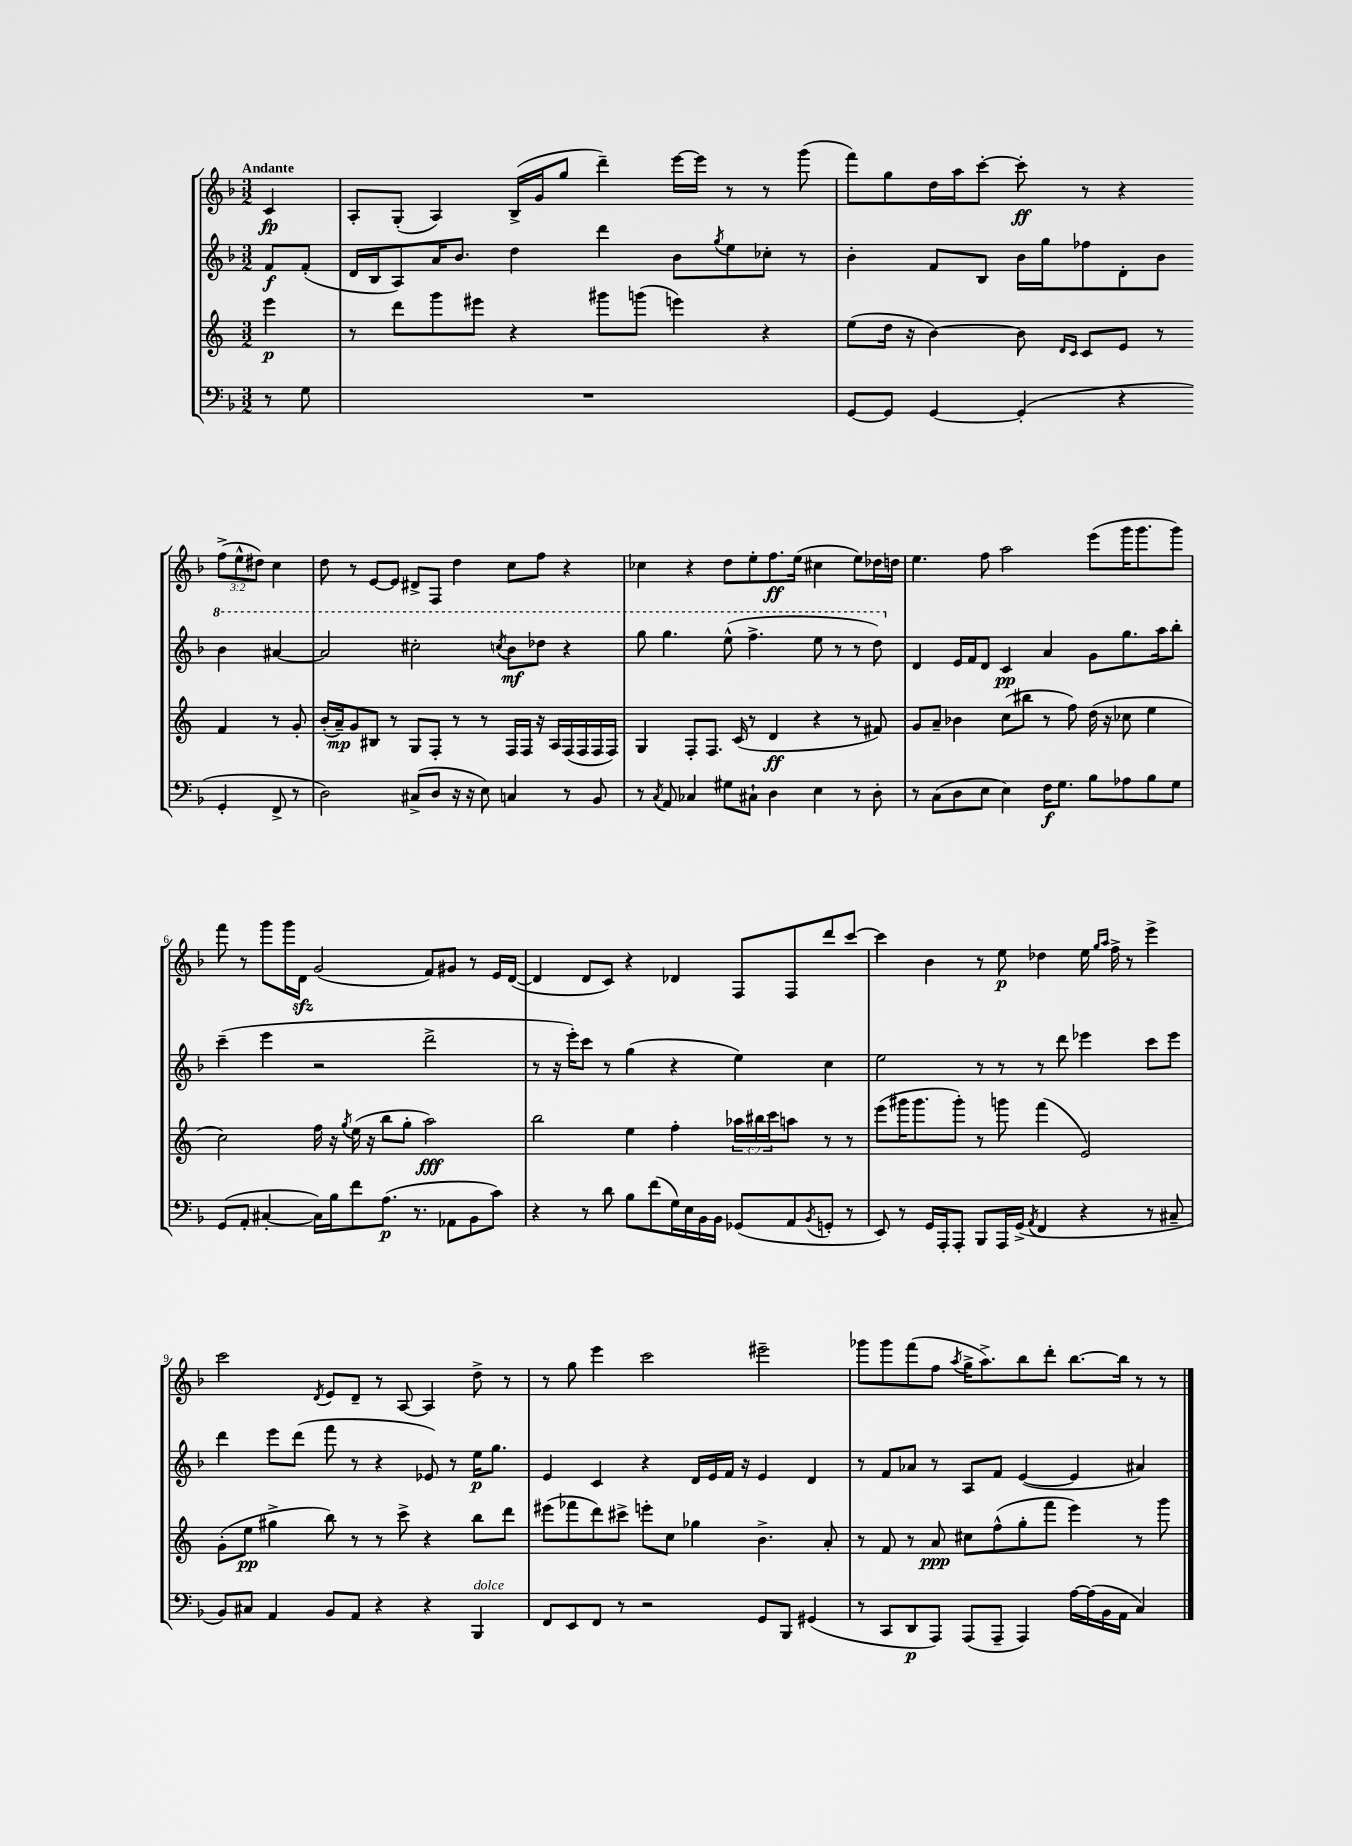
<<
\new StaffGroup <<
\new Staff = "s0" {
    \clef treble \key f \major \numericTimeSignature \time 3/2 \override Staff.TupletNumber.text = #tuplet-number::calc-fraction-text \partial 4 \tempo "Andante"
    c'4\fp |
    a8-. g8-.( a4) bes16->( g'16 g''8 d'''4--) e'''16~ e'''16 r8 r8 g'''8( |
    f'''8) g''8 d''16 a''16 c'''8~-. c'''8-.\ff r8 r4 \tuplet 3/2 { f''8->( e''8-^ dis''8) } c''4 |
    d''8 r8 e'8~ e'8 dis'8-> f8 d''4 c''8 f''8 r4 |
    ces''4 r4 d''8 e''8-. f''8.\ff e''16( cis''4 e''8) des''16 d''16 |
    e''4. f''8 a''2 e'''8( g'''16 g'''8. g'''8) |
    f'''8 r8 g'''8 g'''16 d'16\sfz g'2( f'8) gis'8 r8 e'16 d'16~( |
    d'4 d'8 c'8) r4 des'4 f8 f8 d'''8 c'''8~ |
    c'''4 bes'4 r8 e''8\p des''4 e''16 \grace { g''16 a''16 } f''16-> r8 e'''4-> |
    c'''2 \acciaccatura { d'8 } e'8 d'8-- r8 a8~ a4 d''8-> r8 |
    r8 g''8 e'''4 c'''2 eis'''2-- |
    ges'''8 ges'''8 f'''8( f''8 \acciaccatura { a''8 } g''16-> a''8.->) bes''8 d'''8-. bes''8.~ bes''16 r8 r8 \bar "|." |
}
\new Staff = "s1" {
    \clef treble \key f \major \numericTimeSignature \time 3/2 \partial 4
    f'8\f f'8-.( |
    d'16 bes16 a8) a'16 bes'8. d''4 d'''4 bes'8 \acciaccatura { g''8 } e''8 ces''8-. r8 |
    bes'4-. f'8 bes8 bes'16 g''16 fes''8 d'8-. bes'8 \ottava #1 bes''4 ais''4~ |
    ais''2 cis'''2-. \acciaccatura { c'''8 } bes''8\mf des'''8 r4 |
    g'''8 g'''4. e'''8-^( f'''4.-> e'''8 r8 r8 d'''8) \ottava #0 |
    d'4 e'16 f'16 d'8 c'4\pp a'4 g'8 g''8. a''16 bes''8-. |
    c'''4--( e'''4 r2 d'''2-> |
    r8 r16 e'''16-.) c'''8 r8 g''4( r4 e''4) c''4 |
    e''2 r8 r8 r8 d'''8 ees'''4 c'''8 ees'''8 |
    d'''4 e'''8 d'''8( f'''8 r8 r4 ees'8) r8 e''16\p g''8. |
    e'4 c'4 r4 d'16 e'16 f'16 r16 e'4 d'4 |
    r8 f'8 aes'8 r8 a8 f'8 e'4~( e'4 ais'4) \bar "|." |
}
\new Staff = "s2" {
    \clef treble \key c \major \numericTimeSignature \time 3/2 \override Staff.TupletNumber.text = #tuplet-number::calc-fraction-text \partial 4
    e'''4\p |
    r8 d'''8 g'''8 eis'''8 r4 gis'''8 g'''8( e'''4) r4 |
    e''8( d''16 r16 b'4~) b'8 \grace { d'16 c'16 } c'8 e'8 r8 f'4 r8 g'8-. |
    b'16-.( a'16--\mp) g'8 bis8 r8 g8 f8-. r8 r8 f16 f16 r16 a16 f16( f16 f16 f16) |
    g4 f8-. f8. c'16( r8 d'4\ff r4 r8 fis'8) |
    g'8 a'8-- bes'4 c''8( bis''8 r8 f''8) d''16( r16 ces''8 e''4 |
    c''2) f''16 r16 \acciaccatura { g''8 } e''16( r16 b''8 g''8-. a''2\fff) |
    b''2 e''4 f''4-. \tuplet 3/2 { aes''16 bis''16 c'''16 } a''8 r8 r8 |
    e'''8( gis'''16 gis'''8. gis'''8-.) r8 g'''8 f'''4( e'2) |
    g'8-.( e''8\pp gis''4-> b''8) r8 r8 c'''8-> r4 b''8 d'''8 |
    eis'''8( fes'''8 d'''8) cis'''8-> e'''8-. c''8 ges''4 b'4.-> a'8-. |
    r8 f'8 r8 a'8\ppp cis''8 f''8-^( g''8-. f'''8 e'''4) r8 g'''8 \bar "|." |
}
\new Staff = "s3" {
    \clef bass \key f \major \numericTimeSignature \time 3/2 \partial 4
    r8 g8 |
    R1. |
    g,8~ g,8 g,4~ g,4-.( r4 g,4-. f,8-> r8 |
    d2) cis8->( d8 r16 r16 e8) c4 r8 bes,8 |
    r8 \acciaccatura { c8 } a,8 ces4 gis8 cis8-! d4 e4 r8 d8-. |
    r8 c8( d8 e8 e4) f16\f g8. bes8 aes8 bes8 g8 |
    g,8( a,8-. cis4~-. cis16) bes16 f'8 a8.\p( r8. aes,8 bes,8 c'8) |
    r4 r8 d'8 bes8 f'8( g16) e16 bes,16 bes,16 ges,8( a,8 \acciaccatura { bes,8 } g,8-. r8 |
    e,8) r8 g,16 a,,16-. a,,8-. bes,,8 a,,16 g,16->( \acciaccatura { a,8 } f,4 r4 r8 cis8-- |
    bes,8) cis8 a,4 bes,8 a,8 r4 r4 bes,,4^\markup { \italic "dolce" } |
    f,8 e,8 f,8 r8 r2 g,8 bes,,8 gis,4( |
    r8 c,8 d,8\p a,,8) a,,8( a,,8-- a,,4) a16~ a16( bes,16 a,16 c4) \bar "|." |
}
>>
>>
